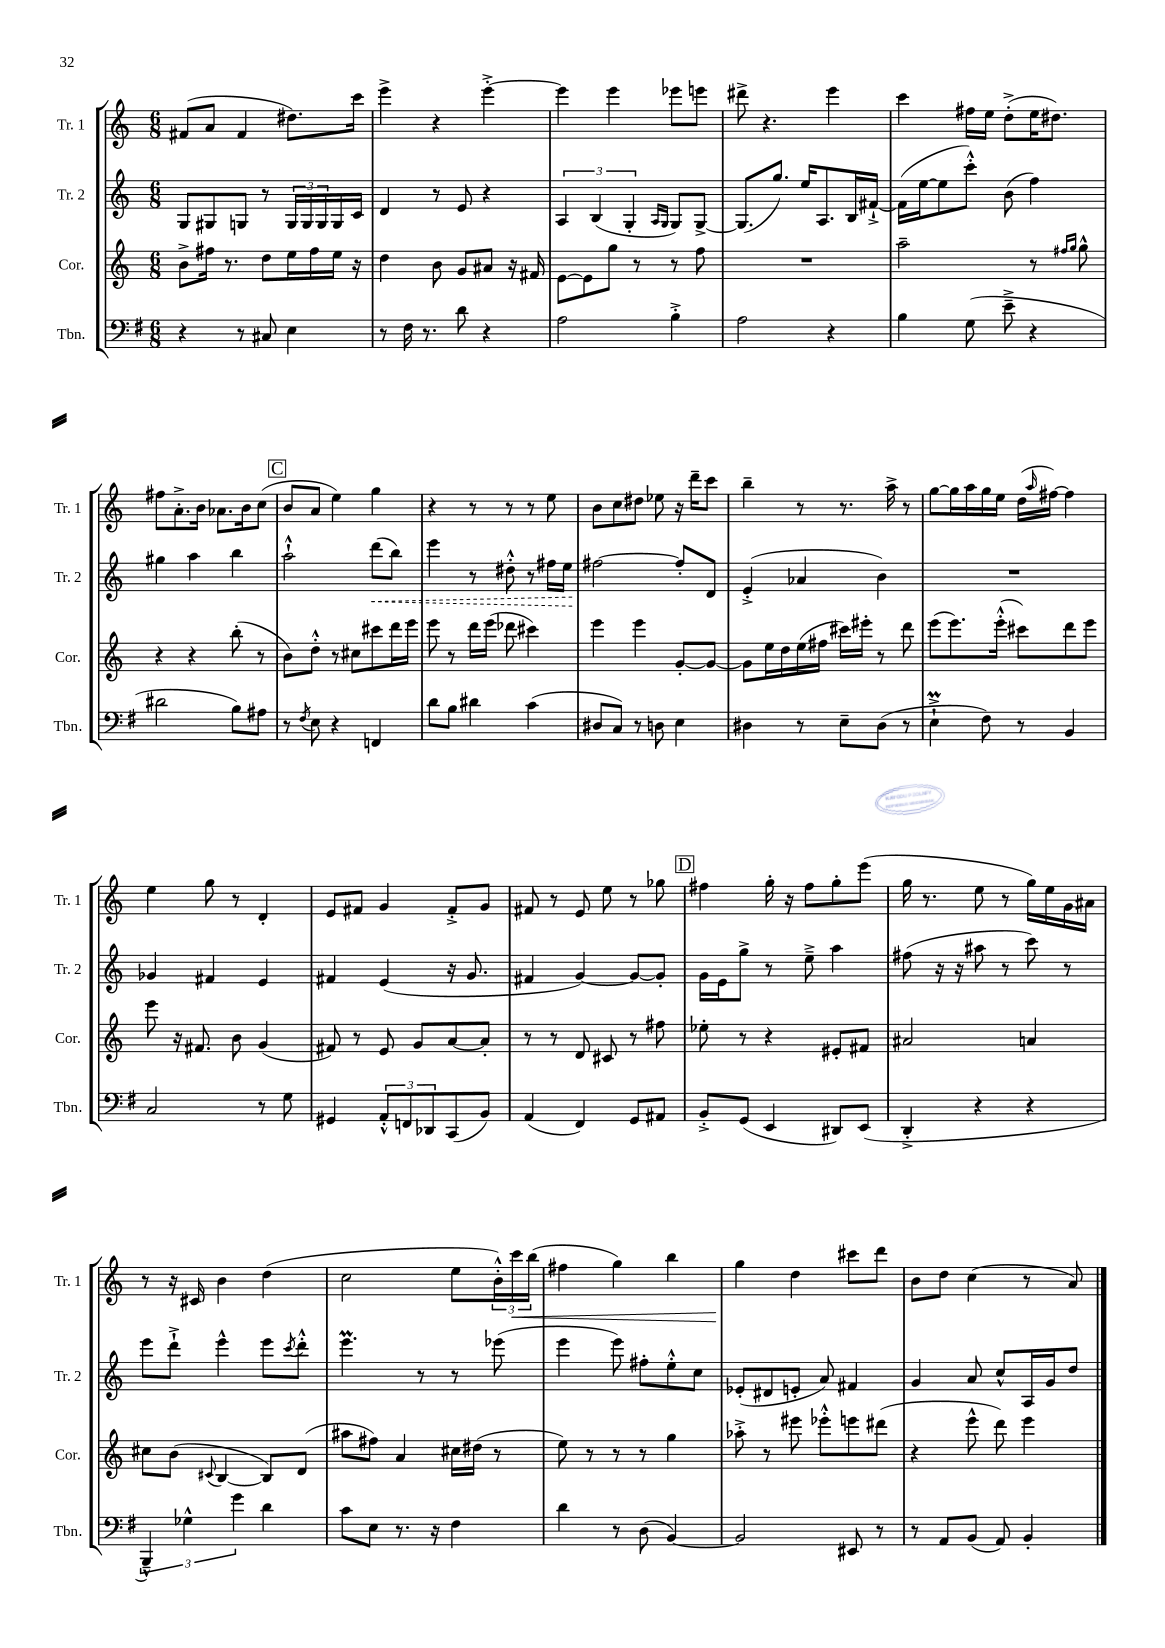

**kern	**kern	**kern	**dynam	**kern	**dynam
*part4	*part3	*part2	*part2	*part1	*part1
*staff4	*staff3	*staff2	*staff2	*staff1	*staff1
*I"Tbn.	*I"Cor.	*I"Tr. 2	*	*I"Tr. 1	*
*I'Tbn.	*I'Cor.	*I'Tr. 2	*	*I'Tr. 1	*
*clefF4	*clefG2	*clefG2	*	*clefG2	*
*k[f#]	*k[]	*k[]	*	*k[]	*
*M6/8	*M6/8	*M6/8	*	*M6/8	*
=14	=14	=14	=14	=14	=14
4r	8b^\L	8G/L	.	(8f#X/L	.
.	16ff#X\Jk	8G#X/	.	8a/J	.
.	8.r	.	.	.	.
8r	.	8Gn/J	.	4f#/	.
8C#X/	8dd\L	8r	.	.	.
4E\	16ee\L	24G/LL	.	8.dd#X\L)	.
.	.	24G/	.	.	.
.	16ff#\	.	.	.	.
.	.	24G/	.	.	.
.	16ee\JJ	16G/	.	.	.
.	16r	16c/JJ	.	16ccc\Jk	.
=15	=15	=15	=15	=15	=15
8r	4dd\	4d/	.	4eee^\	.
16F#\	.	.	.	.	.
8.r	.	.	.	.	.
.	8b\	8r	.	4r	.
8d\	8g/L	8e/	.	.	.
4r	8a#X/J	4r	.	[4eee'^\	.
.	16r	.	.	.	.
.	16f#X/	.	.	.	.
=16	=16	=16	=16	=16	=16
2A\	[8e\L	6A/	.	4eee\]	.
.	8e\]	.	.	.	.
.	.	(6B/	.	.	.
.	8gg\J	.	.	4eee\	.
.	.	6G'/	.	.	.
.	8r	.	.	.	.
.	.	16qqA/LL	.	.	.
.	.	16qqG/JJ	.	.	.
4B'^\	8r	8G/L)	.	8eee-X\L	.
.	8ff\	[8G^/J	.	8eeen\J	.
=17	=17	=17	=17	=17	=17
2A\	2.r	(8.G/L]	.	8ddd#X^\	.
.	.	.	.	4.r	.
.	.	8.gg/J)	.	.	.
.	.	16ee/KL	.	.	.
.	.	8.A/	.	.	.
4r	.	.	.	4eee\	.
.	.	16B/L	.	.	.
.	.	[16f#X`^/JJ	.	.	.
=18	=18	=18	=18	=18	=18
4B\	2aa~\	(16f#\LL]	.	4ccc\	.
.	.	[16ee\J	.	.	.
.	.	8ee\]	.	.	.
(8G\	.	8ccc'^^\J)	.	16ff#X\LL	.
.	.	.	.	16ee\JJ	.
8e~^\	.	(8b\	.	(8dd'^\L	.
4r	8r	4ff\)	.	16ee\K	.
.	.	.	.	8.dd#X\J)	.
.	16qqff#X/LL	.	.	.	.
.	16qqgg/JJ	.	.	.	.
.	8gg^^\	.	.	.	.
!!LO:LB:g=z
=19	=19	=19	=19	=19	=19
2d#X\	4r	4gg#X\	.	8ff#X\L	.
.	.	.	.	8.a'^\	.
.	4r	4aa\	.	.	.
.	.	.	.	16b\Jk	.
.	.	.	.	8.a-X\L	.
8B\L)	(8bb'\	4bb\	.	.	.
.	.	.	.	16b\k	.
8A#X\J	8r	.	.	(8cc\J	.
!!LO:REH:place=s1:t=C
=20	=20	=20	=20	=20	=20
8r	8b\L)	2aa`^^\	.	8b/L	.
8qF#/	.	.	.	.	.
8E\	8dd'^^\J	.	.	8a/J	.
4r	8r	.	.	4ee\)	.
.	8cc#X\L	.	.	.	.
!	!	!	!LO:HP:b	!	!
4FFn/	8ccc#X\	(8ddd\L	<	4gg\	.
.	16ddd\L	8bb\J)	.	.	.
.	16eee\JJ	.	.	.	.
=21	=21	=21	=21	=21	=21
8d\L	8eee\	4eee\	.	4r	.
8B\J	8r	.	.	.	.
4d#X\	16ddd\LL	8r	.	8r	.
.	(16eee\JJ	.	.	.	.
.	8ddd-X\	8dd#X'^^\	.	8r	.
(4c\	4ccc#X\)	8r	.	8r	.
.	.	16ff#X\LL	.	8ee\	.
.	.	16ee\JJ	.	.	.
.	.	.	[	.	.
=22	=22	=22	=22	=22	=22
8D#X/L	4eee\	[2ff#X\	.	8b\L	.
8C/J)	.	.	.	8cc\	.
8r	4eee\	.	.	8dd#X\J	.
8Dn\	.	.	.	8ee-X\	.
4E\	[8g'/L	8ff#'/L]	.	16r	.
.	.	.	.	16ddd~\KL	.
.	8g/J_	8d/J	.	8ccc\J	.
=23	=23	=23	=23	=23	=23
4D#X\	8g\L]	(4e'^/	.	4bb~\	.
.	16ee\L	.	.	.	.
.	16dd\	.	.	.	.
8r	(16ee\	4a-X/	.	8r	.
.	16ff#X\JJ	.	.	.	.
8E~\L	16ccc#X\LL)	.	.	8.r	.
.	16eee#X'\JJ	.	.	.	.
(8D#\J	8r	4b\)	.	.	.
.	.	.	.	16aa^\	.
8r	8ddd\	.	.	8r	.
=24	=24	=24	=24	=24	=24
4EM`^\	(8eee\L	2.r	.	[8gg\L	.
.	8.eee\)	.	.	16gg\L]	.
.	.	.	.	16aa\	.
8F#\)	.	.	.	16gg\	.
.	(16eee'^^\Jk	.	.	16ee\JJ	.
8r	8ccc#X\L)	.	.	(16dd\LL	.
.	.	.	.	16qqaa/	.
.	.	.	.	[16ff#X\JJ)	.
4BB/	8ddd\	.	.	4ff#\]	.
.	8eee\J	.	.	.	.
!!LO:LB:g=z
=25	=25	=25	=25	=25	=25
2C/	8eee\	4g-X/	.	4ee\	.
.	16r	.	.	.	.
.	8.f#X/	.	.	.	.
.	.	4f#X/	.	8gg\	.
.	8b\	.	.	8r	.
8r	(4g/	4e/	.	4d'/	.
8G\	.	.	.	.	.
=26	=26	=26	=26	=26	=26
4GG#X/	8f#X/)	4f#X/	.	8e/L	.
.	8r	.	.	8f#X/J	.
12AA'^^/L	8e/	(4e/	.	4g/	.
12FFn/	.	.	.	.	.
.	8g/L	.	.	.	.
12DD-X/	.	.	.	.	.
(8CC/	[8a/	16r	.	8f#'^/L	.
.	.	8.g/	.	.	.
8BB/J)	8a'/J]	.	.	8g/J	.
=27	=27	=27	=27	=27	=27
(4AA/	8r	4f#X/	.	8f#X/	.
.	8r	.	.	8r	.
4FF#/)	8d/	[4g/)	.	8e/	.
.	8c#X/	.	.	8ee\	.
8GG/L	8r	8g/L_	.	8r	.
8AA#X/J	8ff#X\	8g'/J]	.	8gg-X\	.
!!LO:REH:place=s1:t=D
=28	=28	=28	=28	=28	=28
8BB'^/L	8ee-X'\	16g\LL	.	4ff#X\	.
.	.	16e\J	.	.	.
(8GG/J	8r	8gg^\J	.	.	.
4EE/	4r	8r	.	16gg'\	.
.	.	.	.	16r	.
.	.	8ee~^\	.	8ff#\L	.
8DD#X/L)	8e#X'/L	4aa\	.	8gg'\	.
(8EE/J	8f#X/J	.	.	(8eee\J	.
=29	=29	=29	=29	=29	=29
4DD'^/	2a#X/	(8ff#X\	.	16gg\	.
.	.	.	.	8.r	.
.	.	16r	.	.	.
.	.	16r	.	.	.
4r	.	8aa#X\	.	8ee\	.
.	.	8r	.	8r	.
4r	4an/	8ccc\)	.	16gg\LL)	.
.	.	.	.	16ee\	.
.	.	8r	.	16g\	.
.	.	.	.	16a#X\JJ	.
!!LO:LB:g=z
=30	=30	=30	=30	=30	=30
6BBB~^^/)	8cc#X\L	8eee\L	.	8r	.
.	(8b\J	8ddd`^\J	.	16r	.
6G-X^^\	.	.	.	.	.
.	.	.	.	16c#X/	.
.	8qqc#X/	.	.	.	.
.	[4B/	4eee^^\	.	4b\	.
6g\	.	.	.	.	.
4d\	8B/L])	8eee\L	.	(4dd\	.
.	.	8qccc/	.	.	.
.	(8d/J	8ddd'^^\J	.	.	.
=31	=31	=31	=31	=31	=31
8c\L	8aa#X\L	4.eeem\	.	2cc\	.
8E\J	8ff#X\J)	.	.	.	.
8.r	4a/	.	.	.	.
.	.	8r	.	.	.
16r	.	.	.	.	.
4F#\	16cc#X\LL	8r	.	8ee\L	.
.	(16dd#X\JJ	.	.	.	.
.	8r	(8eee-X\	.	24b'^^\L)	.
!	!	!	!	!	!LO:HP:b
.	.	.	.	24ccc\	<
.	.	.	.	(24bb\JJ	.
=32	=32	=32	=32	=32	=32
4d\	8ee\)	4eee\	.	4ff#X\	.
.	8r	.	.	.	.
8r	8r	8eee\)	.	4gg\)	.
(8D\	8r	8ff#X'\L	.	.	.
[4BB/)	4gg\	8ee'^^\	.	4bb\	.
.	.	8cc\J	.	.	.
=33	=33	=33	=33	=33	=33
2BB/]	8aa-X'^\	(8e-X'/L	.	4gg\	.
.	8r	8d#X/	.	.	.
.	8eee#X\	8en'/J	.	4dd\	[
.	8eee-X'^^\L	8a/)	.	.	.
8EE#X/	8eeen\	4f#X/	.	8ccc#X\L	.
8r	(8ddd#X\J	.	.	8ddd\J	.
=34	=34	=34	=34	=34	=34
8r	4r	4g/	.	8b\L	.
8AA/L	.	.	.	8dd\J	.
(8BB/J	8eee^^\	8a/	.	(4cc\	.
8AA/)	8ddd\)	8cc^^/L	.	.	.
4BB'/	4eee\	16A/L	.	8r	.
.	.	16g/J	.	.	.
.	.	8dd/J	.	8a/)	.
==	==	==	==	==	==
*-	*-	*-	*-	*-	*-
